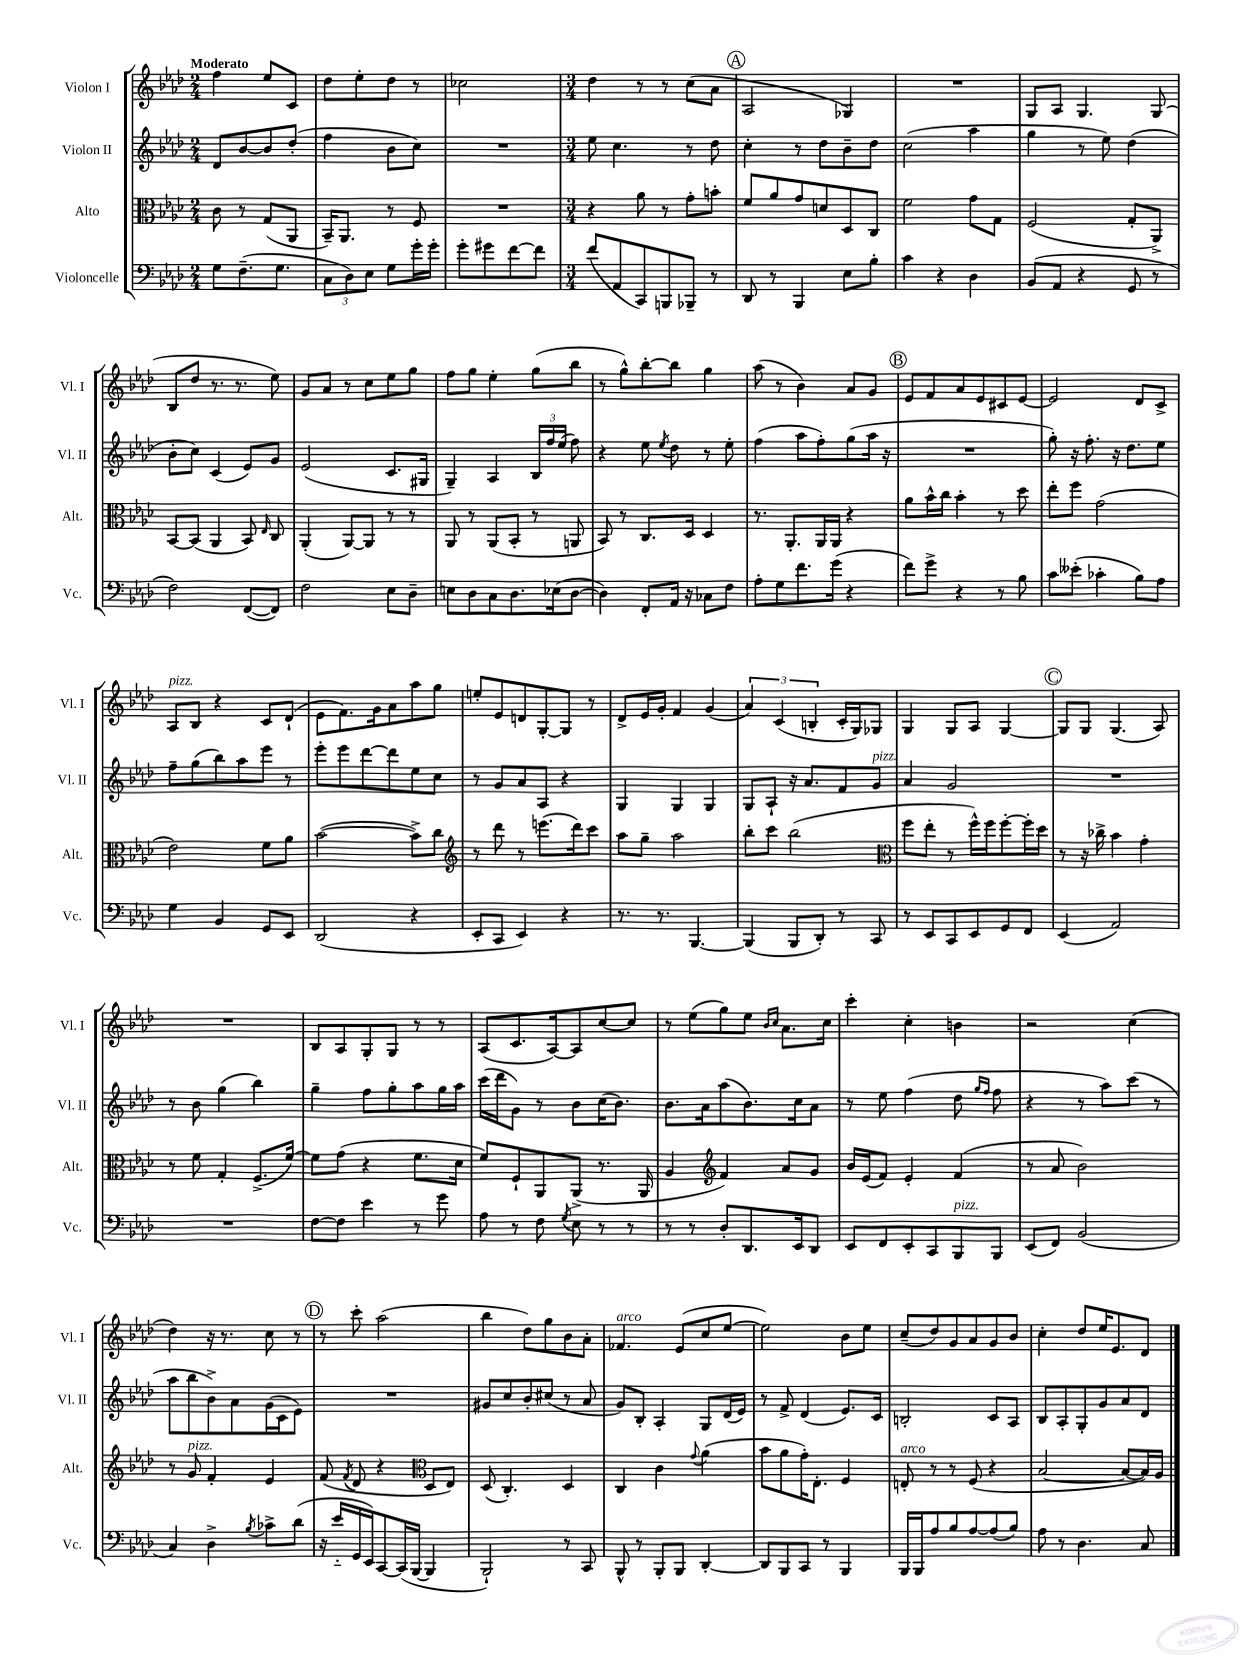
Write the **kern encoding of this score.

**kern	**kern	**kern	**kern
*staff4	*staff3	*staff2	*staff1
*clefF4	*clefC3	*clefG2	*clefG2
*k[b-e-a-d-]	*k[b-e-a-d-]	*k[b-e-a-d-]	*k[b-e-a-d-]
*M2/4	*M2/4	*M2/4	*M2/4
8G	8c	8d-	4ff
(8.F~	8r	[8b-	.
.	(8G	8b-]	8ee-
8.G	.	.	.
.	8AA-	(8dd-'	8c
=	=	=	=
12C	16BB-~)	4ff	8dd-
.	8.AA-	.	.
12D-)	.	.	.
.	.	.	8ee-'
12E-	.	.	.
8G	8r	8b-	8dd-
16g'	8F	8cc)	8r
16g'	.	.	.
=	=	=	=
8g'	2r	2r	2cc-
8g#	.	.	.
[8f	.	.	.
8f]	.	.	.
=	=	=	=
*M3/4	*M3/4	*M3/4	*M3/4
(8f	4r	8ee-	4dd-
8AA-	.	4.cc	.
8CC)	8a-	.	8r
8BBB	8r	.	8r
8BBB-~	8g'	8r	(8cc
8r	8b'	8dd-	8a-
=	=	=	=
8DD-	8f	4cc'	2A-
8r	8a-	.	.
4BBB-	8g	8r	.
.	8d	8dd-	.
8E-	8D-	8b-~	4G-)
8B-'	8C	8dd-	.
=	=	=	=
4c	2f	(2cc	2.r
4r	.	.	.
4D-	8g	4aa-	.
.	8G	.	.
=	=	=	=
(8BB-	(2F	4gg	8G
8AA-	.	.	8A-
4r	.	8r	4.G
.	.	8ee-)	.
8GG	8G'	(4dd-	.
8r	8AA-^)	.	(8G
=	=	=	=
2F)	[8BB-	8b-'	8B-
.	(8BB-]	8cc)	8dd-
.	4AA-	(4c	8.r
.	.	.	8.r
([8FF	8BB-)	8e-)	.
.	16qqE-	.	.
8FF])	8C	8g	8ee-)
=	=	=	=
2F	(4AA-'	(2e-	8g
.	.	.	8a-
.	[8AA-)	.	8r
.	8AA-]	.	8cc
8E-	8r	8.c	8ee-
8D-~	8r	.	8gg
.	.	16G#	.
=	=	=	=
8E	8AA-	4G~)	8ff
8D-	8r	.	8gg
8C	(8AA-	4A-	4ee-'
8.D-	8BB-'	.	.
.	8r	24B-	(8gg
.	.	24ff	.
(16E-	.	.	.
.	.	(24ee-	.
[8D-	8AA	8ff)	8bb-
=	=	=	=
4D-])	8BB-)	4r	8r
.	8r	.	8gg^^)
8FF'	8.C	8ee-	[8bb-'
.	.	8qee-	.
16AA-	.	8dd-	8bb-]
16r	16D-	.	.
8C-	4D-	8r	4gg
8F	.	8ee-'	.
=	=	=	=
8A-'	8.r	(4ff	(8aa-
8G	.	.	8r
.	8.AA-'	.	.
8.f	.	8aa-	4b-)
.	16AA-	8ff')	.
(16g	16AA-	.	.
4r	4r	(8gg	8a-
.	.	16aa-	8g
.	.	16r	.
=	=	=	=
8f)	8a-	2.r	8e-
8g^	16b-^^	.	8f
.	16cc	.	.
4r	4b-'	.	8a-
.	.	.	8e-
8r	8r	.	8c#
8B-	8dd-	.	[8e-
=	=	=	=
8c	8ee-'	8gg')	2e-]
(8e--'	8ff	16r	.
.	.	8.ff'	.
4c-'	(2g	.	.
.	.	16r	.
.	.	8.dd-	.
8B-)	.	.	8d-
8A-	.	8ee-	8c^
=	=	=	=
4G	2e-)	8ff~	8A-
.	.	(8gg	8B-
4BB-	.	8bb-)	4r
.	.	8aa-	.
8GG	8f	8eee-	8c
8EE-	8a-	8r	(8d-`
=	=	=	=
(2DD-	([2b-	8eee-'	8e-
.	.	8eee-	8.f)
.	.	[8ddd-	.
.	.	.	16g
.	.	8ddd-]	8a-
4r	8b-^])	8ee-	8aa-
.	8cc	8cc	8gg
=	=	=	=
*	*clefG2	*	*
8EE-'	8r	8r	8ee'
8CC	8ddd-	8g	8e-
4EE-)	8r	8a-	8d
.	(8.eee	8A-	[8G'
4r	.	4r	8G]
.	16ddd-)	.	.
.	8ccc	.	8r
=	=	=	=
8.r	8aa-	4G	8d-^
.	8gg~	.	16e-
8.r	.	.	16g'
.	2aa-	4G	4f
[4.BBB-	.	.	.
.	.	4G	(4g
=	=	=	=
(4BBB-]	8bb-'	8G	6a-)
.	8ccc	8A-`	.
.	.	.	(6c
8BBB-	(2bb-	16r	.
.	.	8.a-	.
.	.	.	6B'
8DD-')	.	.	.
8r	.	8f	16c'
.	.	.	16G)
8CC	.	8g	8G-
=	=	=	=
*	*clefC3	*	*
8r	8ff	4a-	4G
8EE-	8ee-'	.	.
8CC	8r	2g	8G
8EE-	16ff^^)	.	8A-
.	16ff	.	.
8GG	[8ff'	.	[4G
8FF	16ff']	.	.
.	16dd-	.	.
=	=	=	=
(4EE-	8r	2.r	8G]
.	16r	.	8G
.	16cc-^	.	.
2AA-)	4b-	.	(4.G
.	4g'	.	.
.	.	.	8A-)
=	=	=	=
2.r	8r	8r	2.r
.	8f	8b-	.
.	4G'	(4gg	.
.	(8.F^	4bb-)	.
.	[16f)	.	.
=	=	=	=
[8F	8f]	4gg~	8B-
8F]	(8g	.	8A-
4e-	4r	8ff	8G'
.	.	8gg'	8G
8r	8.f	8aa-	8r
8g	.	16gg	8r
.	16d-	16aa-	.
=	=	=	=
8A-	8f)	(16ccc	(8A-
.	.	16ddd-	.
8r	8F`	8g)	8.c
8F	8AA-	8r	.
.	.	.	[16A-)
8qG	.	.	.
8E-	(8AA-^	8b-	8A-]
8r	8.r	(16cc	[8cc
.	.	8.b-)	.
8r	.	.	8cc]
.	16AA-	.	.
=	=	=	=
8r	4A-	8.b-	8r
8r	.	.	(8ee-
.	.	16a-	.
*	*clefG2	*	*
8D-'	4f)	(8aa-	8gg)
8.DD-	.	8.b-)	8ee-
.	.	.	16qqb-
.	.	.	16qqcc
.	8a-	.	8.a-
16EE-	.	16cc	.
8DD-	8g	8a-	.
.	.	.	16cc
=	=	=	=
8EE-	16b-	8r	4ccc'
.	(16e-	.	.
8FF	8f)	8ee-	.
8EE-'	4e-'	(4ff	4cc'
8CC	.	.	.
8BBB-	(4f	8dd-	4b
.	.	16qqgg	.
.	.	16qqff	.
8BBB-	.	8ff	.
=	=	=	=
(8EE-	8r	4r	2r
8FF)	8a-	.	.
(2BB-	2b-)	8r	.
.	.	8aa-)	.
.	.	(8ccc	(4cc
.	.	8r	.
=	=	=	=
4C)	8r	8aa-	4dd-)
.	8g	8bb-	.
4D-^	4f'	8b-^)	16r
.	.	.	8.r
.	.	8a-	.
8qB-	.	.	.
8c-^	4e-	(16g	8cc
.	.	16c	.
(8d-	.	8e-)	8r
=	=	=	=
16r	(8f	2.r	8r
16e-'~	.	.	.
.	8qf	.	.
16GG	8d-	.	8ccc'
16EE-)	.	.	.
[8CC	4r	.	(2aa-
(16CC]	.	.	.
[16BBB-	.	.	.
*	*clefC3	*	*
4BBB-]	8D-	.	.
.	8E-)	.	.
=	=	=	=
2BBB-`)	(8D-	8g#	4bb-
.	4.C')	8cc	.
.	.	8b-'	8dd-)
.	.	(8cc#	8gg
8r	4D-	8r	8b-
8CC	.	8a-	8a-'
=	=	=	=
8BBB-^^	4C	8g)	4.f-
8r	.	8B-'	.
8BBB-'	4c	4A-'	.
8BBB-	.	.	(8e-
.	8qqg	.	.
[4DD-'	(4a-	8G	8cc
.	.	(16d-	[8ee-
.	.	16e-)	.
=	=	=	=
8DD-]	8b-	8r	2ee-])
8BBB-	8a-	8f^	.
8CC	16g')	(4d-	.
.	8.E-'	.	.
8r	.	.	.
4BBB-	4F	8.e-)	8b-
.	.	.	8ee-
.	.	16c	.
=	=	=	=
16BBB-	8E'	2B'	(8cc~
16BBB-	.	.	.
8A-	8r	.	8dd-)
8B-	8r	.	8g
[8A-	(8F	.	8a-
(8A-]	4r	8c	8g
8B-)	.	8A-	8b-
=	=	=	=
8A-	[2B-	8B-	4cc'
8r	.	8A-'	.
4.D-	.	8G'	8dd-
.	.	8g	16ee-
.	.	.	8.e-
.	8B-_	8a-	.
8C	16B-])	8d-	8d-
.	16A-	.	.
==	==	==	==
*-	*-	*-	*-
